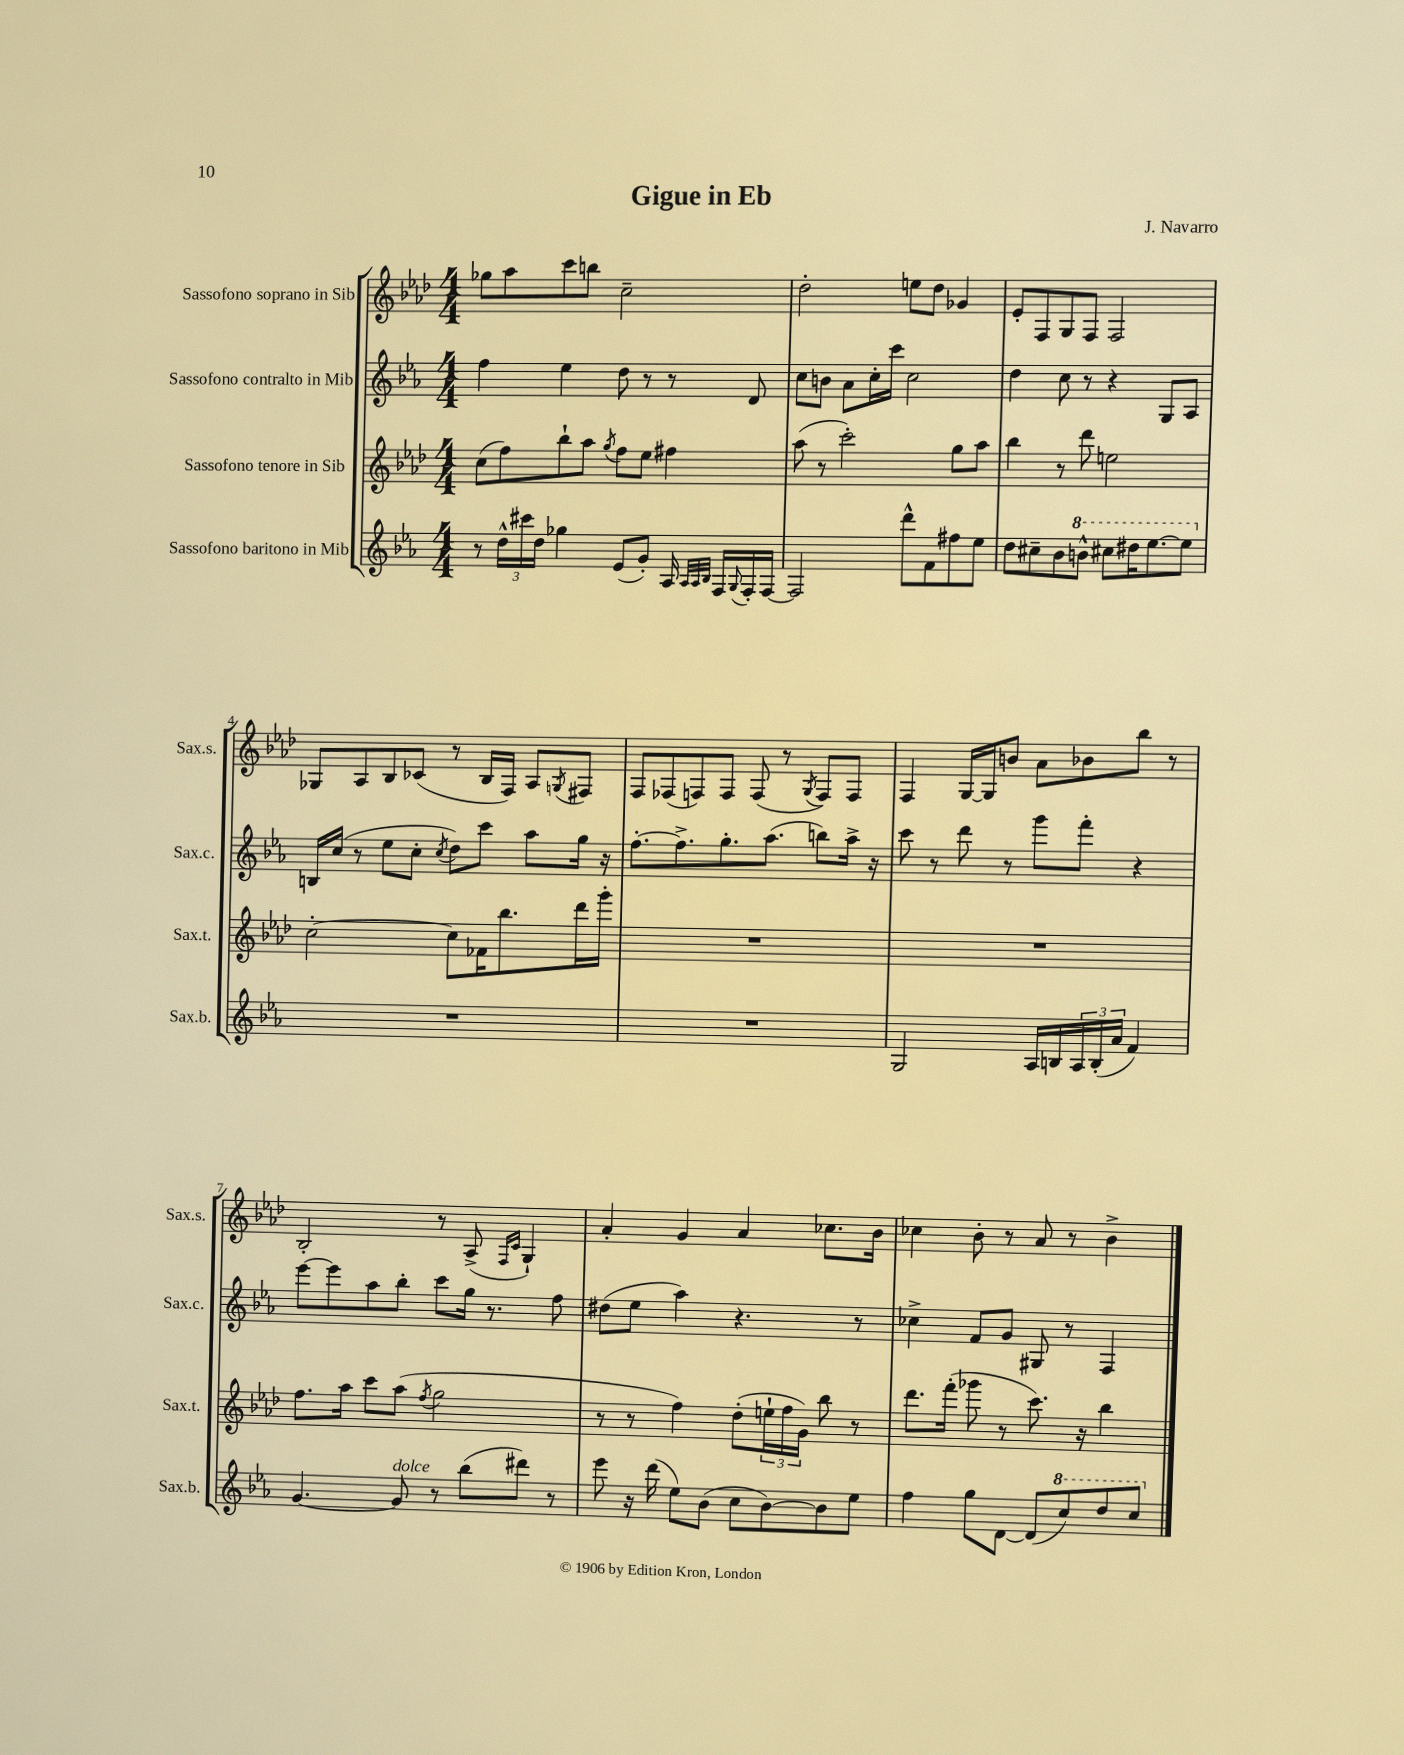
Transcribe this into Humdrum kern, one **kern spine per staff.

**kern	**kern	**kern	**kern
*staff4	*staff3	*staff2	*staff1
*clefG2	*clefG2	*clefG2	*clefG2
*k[b-e-a-]	*k[b-e-a-d-]	*k[b-e-a-]	*k[b-e-a-d-]
*M4/4	*M4/4	*M4/4	*M4/4
8r	(8cc	4ff	8gg-
24dd^^	8ff)	.	8aa-
24ccc#	.	.	.
24dd	.	.	.
4gg-	8bb-`	4ee-	8ccc
.	8aa-	.	8bb
.	8qgg	.	.
(8e-	8ff	8dd	2cc~
8g')	8ee-	8r	.
16A-	4ff#	8r	.
32qqA-	.	.	.
32qqA-	.	.	.
32qqB-	.	.	.
16F	.	.	.
8qqG	.	.	.
16F'	.	8d	.
[16F	.	.	.
=	=	=	=
2F]	(8aa-	8cc	2dd-'
.	8r	8b	.
.	2ccc')	8a-	.
.	.	16cc'	.
.	.	16ccc	.
8ddd^^	.	2cc	8ee
8f	.	.	8dd-
8ff#	8gg	.	4g-
8ee-	8aa-	.	.
=	=	=	=
8dd	4bb-	4dd	8e-'
8cc#~	.	.	8F
8b-	8r	8cc	8G
8bb^^	8ddd-	8r	8F
8ccc#	2ee	4r	2F
16ddd#	.	.	.
[8.eee-	.	.	.
.	.	8G	.
8eee-]	.	8A-	.
=	=	=	=
1r	[2cc'	16B	8G-
.	.	(16cc	.
.	.	8r	8A-
.	.	8ee-	8B-
.	.	8cc'	(8c-
.	.	8qcc	.
.	8cc]	8dd)	8r
.	16f-	8ccc	16B-
.	8.bb-	.	16F)
.	.	8aa-	8A-
.	.	.	8qG
.	16ddd-	16gg	8F#
.	16ggg'	16r	.
=	=	=	=
1r	1r	[8.ff'	8F
.	.	.	(8F-
.	.	8.ff^]	.
.	.	.	8F)
.	.	8.gg'	8F
.	.	.	(8F
.	.	(8.aa-	.
.	.	.	8r
.	.	.	8qG
.	.	8bb)	8F)
.	.	16aa-^	8F
.	.	16r	.
=	=	=	=
2G	1r	8ccc	4F
.	.	8r	.
.	.	8ddd	[16G
.	.	.	16G]
.	.	8r	8b
16A-	.	8ggg	8a-
16B	.	.	.
24A-	.	8fff'	8b-
(24B'	.	.	.
24a-	.	.	.
4f)	.	4r	8bb-
.	.	.	8r
=	=	=	=
[4.g	8.ff	[8eee-	2B-'
.	.	8eee-]	.
.	16aa-	.	.
.	8ccc	8aa-	.
8g]	(8aa-	8bb-'	.
.	8qff	.	.
8r	2gg	8ccc	8r
(8bb-	.	16gg	(8A-^
.	.	8.r	.
.	.	.	16qqF
.	.	.	16qqc
8ddd#)	.	.	4G`)
8r	.	8ff	.
=	=	=	=
8eee-	8r	(8dd#	4a-'
16r	8r	8ee-	.
(16ddd	.	.	.
8ee-)	4ff)	4aa-)	4g
(8b-	.	.	.
8cc	(8dd-'	4.r	4a-
[8b-)	24ee`	.	.
.	24ff	.	.
.	24g)	.	.
8b-]	8bb-	.	8.cc-
8ee-	8r	8r	.
.	.	.	16b-
=	=	=	=
4ff	8.ddd-	4cc-^	4cc-
.	(16fff'	.	.
8gg	8ggg-	8f	8b-'
[8d	8r	8g	8r
(8d]	8.ccc)	8G#	8a-
8ccc)	.	8r	8r
.	16r	.	.
8ddd	4bb-	4F	4b-^
8ccc	.	.	.
==	==	==	==
*-	*-	*-	*-
